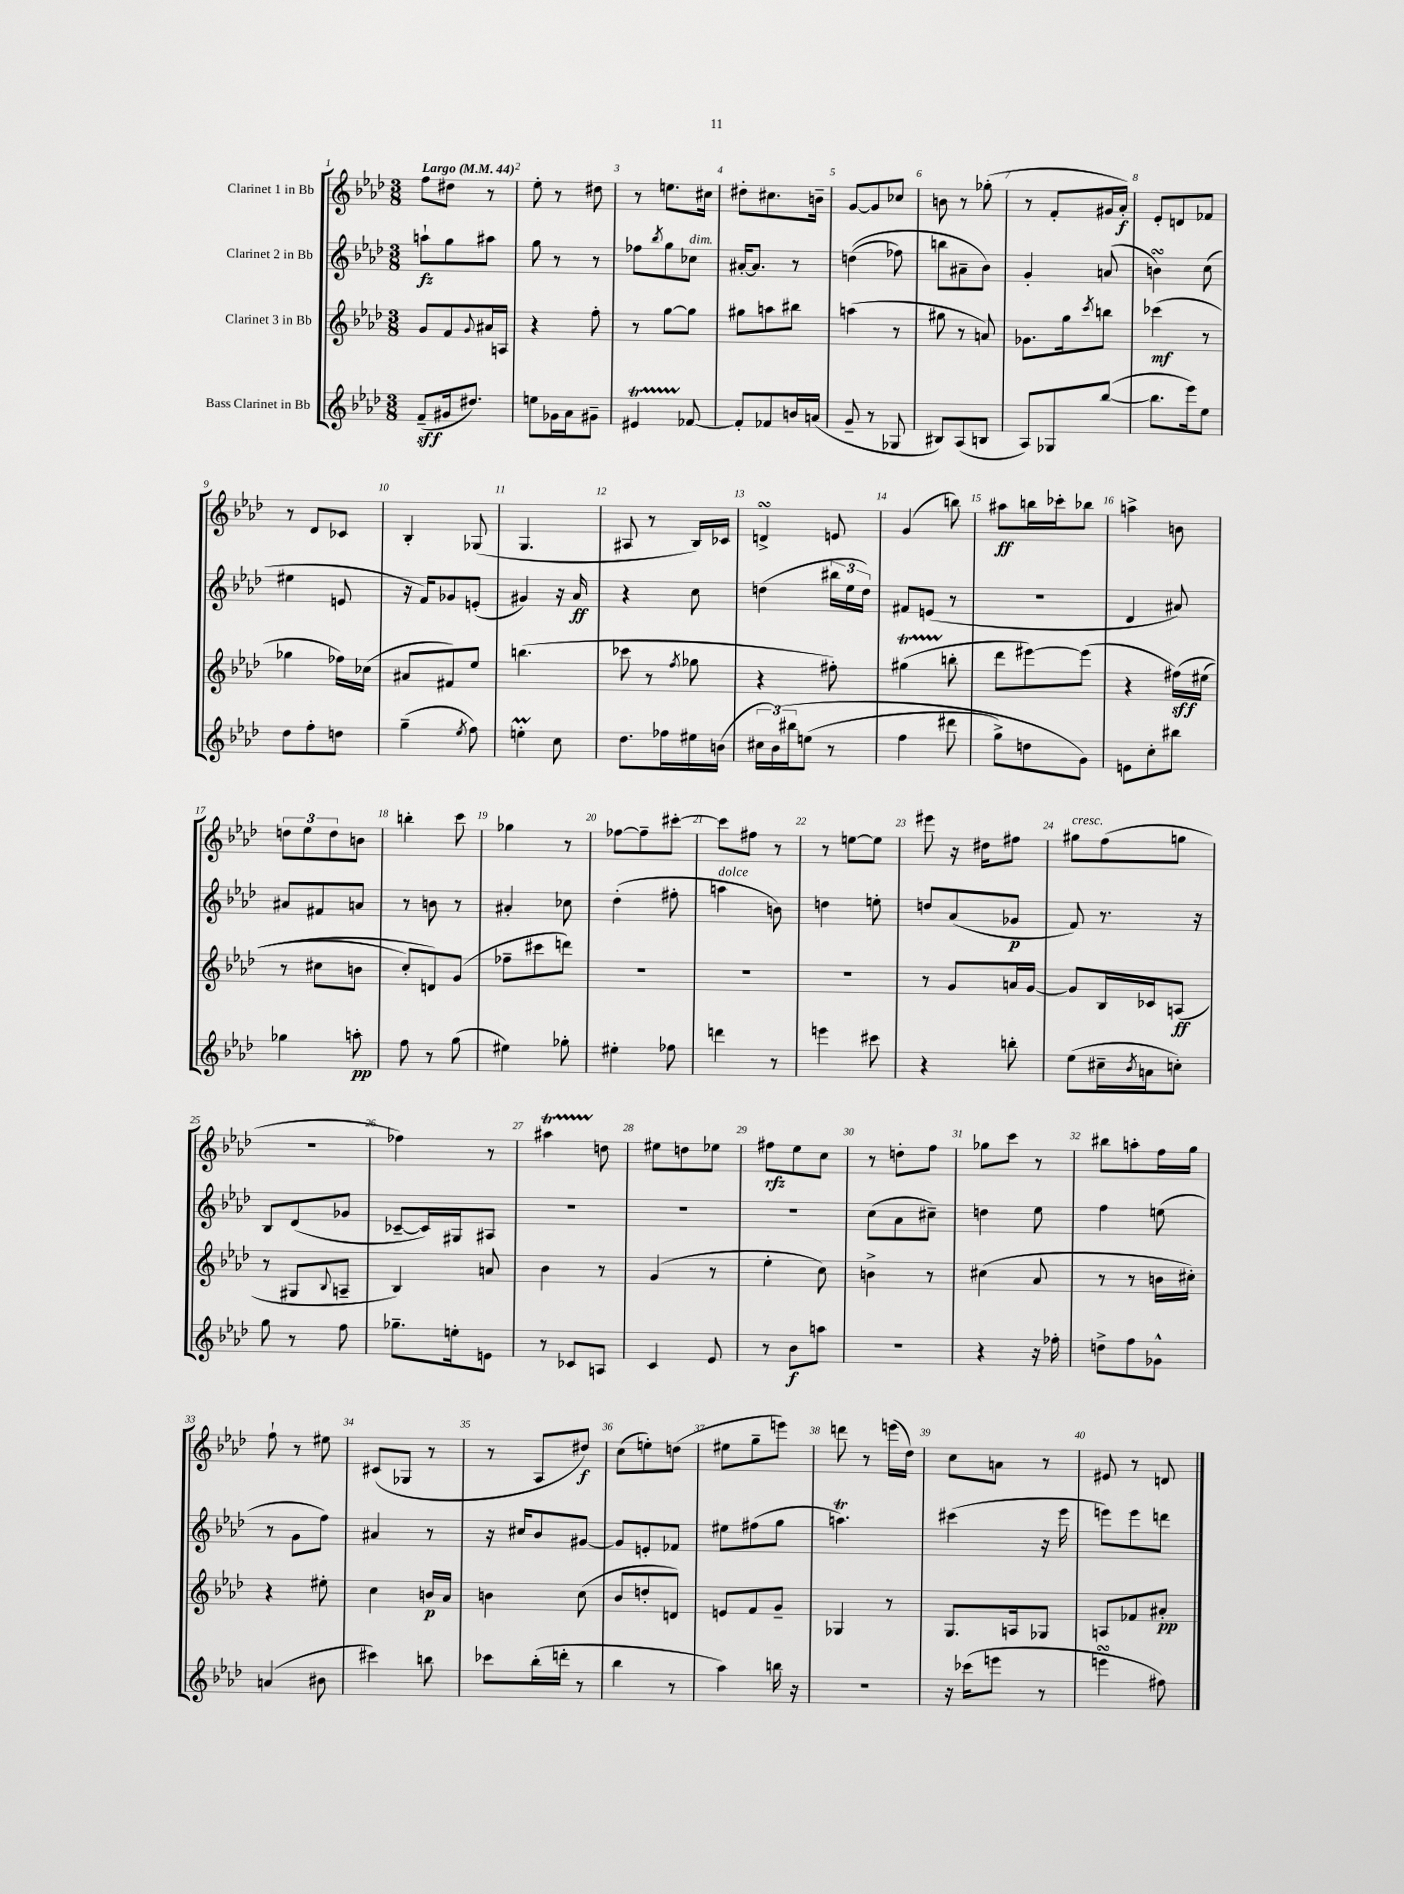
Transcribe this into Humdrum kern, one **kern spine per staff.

**kern	**dynam	**kern	**dynam	**kern	**dynam	**kern	**dynam
*part4	*part4	*part3	*part3	*part2	*part2	*part1	*part1
*staff4	*staff4	*staff3	*staff3	*staff2	*staff2	*staff1	*staff1
*I"Bass Clarinet in Bb	*	*I"Clarinet 3 in Bb	*	*I"Clarinet 2 in Bb	*	*I"Clarinet 1 in Bb	*
*clefG2	*	*clefG2	*	*clefG2	*	*clefG2	*
*k[b-e-a-d-]	*	*k[b-e-a-d-]	*	*k[b-e-a-d-]	*	*k[b-e-a-d-]	*
*M3/8	*	*M3/8	*	*M3/8	*	*M3/8	*
*MM44	*	*MM44	*	*MM44	*	*MM44	*
=1	=1	=1	=1	=1	=1	=1	=1
!	!	!	!	!	!	!LO:TX:a:B:t=Largo	!
(8f~/L	sff	8g/L	.	8aan`\L	fz	8ff\L	.
16g#X/k	.	8f/	.	8gg\	.	8dd#X\J	.
8.dd#X/J)	.	.	.	.	.	.	.
.	.	8qqg/	.	.	.	.	.
.	.	16a#X/L	.	8aa#X\J	.	8r	.
.	.	16An/JJ	.	.	.	.	.
=2	=2	=2	=2	=2	=2	=2	=2
8een\L	.	4r	.	8gg\	.	8ee-'\	.
16g-X\L	.	.	.	8r	.	8r	.
16a-\J	.	.	.	.	.	.	.
8g#X~\J	.	8ff'\	.	8r	.	8dd#X\	.
=3	=3	=3	=3	=3	=3	=3	=3
4e#Xt/	.	8r	.	8ff-X\L	.	8r	.
.	.	.	.	8qbb-/	.	.	.
.	.	[8gg\L	.	8gg\	.	8.een\L	.
!	!	!	!	!LO:TX:a:i:t=dim.	!	!	!
[8f-X/	.	8gg\J]	.	8cc-X\J	.	.	.
.	.	.	.	.	.	16cc#X\Jk	.
=4	=4	=4	=4	=4	=4	=4	=4
8f-'/L]	.	8gg#X\L	.	[16a#X'/KL	.	8dd#X'\L	.
.	.	.	.	8.a#/J]	.	.	.
8f-X/	.	8aan\	.	.	.	8.cc#X\	.
16bn/L	.	8bb#X\J	.	8r	.	.	.
(16an/JJ	.	.	.	.	.	16bn~\Jk	.
=5	=5	=5	=5	=5	=5	=5	=5
8g~/	.	(4aan\	.	((4ddn\	.	[8g/L	.
8r	.	.	.	.	.	8g/]	.
8G-X/	.	8r	.	8ff-X\)	.	8cc-X/J	.
=6	=6	=6	=6	=6	=6	=6	=6
8B#X/L)	.	8gg#X\	.	8bbn\L	.	8bn\	.
(8A-/	.	8r	.	8a#X~\	.	8r	.
8Bn/J	.	8an/)	.	8b-\J)	.	(8gg-X'\	.
=7	=7	=7	=7	=7	=7	=7	=7
8A-/L)	.	8.g-X\L	.	4g'/	.	8r	.
8G-X/	.	.	.	.	.	8f'/L	.
.	.	16gg\k	.	.	.	.	.
.	.	8qccc/	.	.	.	.	.
([8bb-/J	.	8bbn\J	.	(8an/	.	16g#X/L	.
.	.	.	.	.	.	16a-'/JJ)	f
=8	=8	=8	=8	=8	=8	=8	=8
8.bb-\L]	.	(4ccc-X\	mf	4bnsSsS\)	.	8e-'/L	.
.	.	.	.	.	.	8dn/	.
16eee-\k)	.	.	.	.	.	.	.
8ee-\J	.	8r	.	(8cc\	.	8f-X/J	.
!!LO:LB:g=z
=9	=9	=9	=9	=9	=9	=9	=9
8dd-\L	.	4gg-X\	.	4ee#X\	.	8r	.
8ff'\	.	.	.	.	.	8d-/L	.
8ddn\J	.	16ff-X\LL)	.	8en/	.	8c-X/J	.
.	.	(16cc-X\JJ	.	.	.	.	.
=10	=10	=10	=10	=10	=10	=10	=10
(4gg~\	.	8a#X/L	.	16r	.	4B-'/	.
.	.	.	.	16f/KL)	.	.	.
.	.	8f#X/)	.	8g-X/	.	.	.
8qee-/	.	.	.	.	.	.	.
8ff\)	.	8ee-/J	.	(8en'/J	.	(8G-X/	.
=11	=11	=11	=11	=11	=11	=11	=11
4eenm'\	.	(4.bbn\	.	4g#X/)	.	4.G/	.
8cc\	.	.	.	16r	.	.	.
.	.	.	.	16a-/	ff	.	.
=12	=12	=12	=12	=12	=12	=12	=12
8.dd-\L	.	8ccc-X\	.	4r	.	8A#X/	.
.	.	8r	.	.	.	8r	.
16ff-X\L	.	.	.	.	.	.	.
.	.	8qff/	.	.	.	.	.
16ee#X\	.	8gg-X\	.	8cc\	.	16B-/LL)	.
(16bn\JJ	.	.	.	.	.	16c-X/JJ	.
=13	=13	=13	=13	=13	=13	=13	=13
24cc#X\LL	.	4r	.	(4ddn\	.	4dnsSsS^/	.
(24b-\)	.	.	.	.	.	.	.
24bb#X\J	.	.	.	.	.	.	.
(8een\J	.	.	.	.	.	.	.
8r	.	8ff#X'\)	.	24bb#X\LL	.	8en/	.
.	.	.	.	24ee-\	.	.	.
.	.	.	.	24dd\JJ)	.	.	.
=14	=14	=14	=14	=14	=14	=14	=14
4ff\	.	(4gg#Xt\	.	8f#X/L	.	(4g/	.
.	.	.	.	(8en/J	.	.	.
8ddd#X\	.	8bbn'\	.	8r	.	8bbn\)	.
=15	=15	=15	=15	=15	=15	=15	=15
8gg^\L)	.	8ddd-\L	.	4.r	.	8aa#X\L	ff
8ddn\	.	[8eee#X\)	.	.	.	16bbn\L	.
.	.	.	.	.	.	16ccc-X'\J	.
8g\J)	.	(8eee#\J]	.	.	.	8bb-X\J	.
=16	=16	=16	=16	=16	=16	=16	=16
8en\L	.	4r	.	4d-/	.	4aan^\	.
8cc'\	.	.	.	.	.	.	.
8bb#X\J	.	(16ff#X\LL)	sff	8a#X/)	.	8bn\	.
.	.	(16ee#X\JJ	.	.	.	.	.
!!LO:LB:g=z
=17	=17	=17	=17	=17	=17	=17	=17
4gg-X\	.	8r	.	8a#X/L	.	12ddn\L	.
.	.	.	.	.	.	12ee-\	.
.	.	8cc#X\L	.	8f#X/	.	.	.
.	.	.	.	.	.	12dd\	.
8aan'\	pp	8bn\J	.	8an/J	.	8bn\J	.
=18	=18	=18	=18	=18	=18	=18	=18
8ff\	.	8cc'/L)	.	8r	.	4bbn'\	.
8r	.	8dn/)	.	8bn\	.	.	.
(8gg\	.	(8g/J	.	8r	.	8ccc\	.
=19	=19	=19	=19	=19	=19	=19	=19
4ee#X\)	.	8ff-X~\L	.	4a#X'/	.	4gg-X\	.
.	.	8ccc#X\	.	.	.	.	.
8gg-X'\	.	8dddn\J)	.	8cc-X\	.	8r	.
=20	=20	=20	=20	=20	=20	=20	=20
4ee#X'\	.	4.r	.	(4dd-'\	.	[8ff-X\L	.
.	.	.	.	.	.	8ff-~\]	.
8ff-X\	.	.	.	8ff#X'\	.	[8ccc#X'\J	.
=21	=21	=21	=21	=21	=21	=21	=21
!	!	!	!	!LO:TX:a:i:t=dolce	!	!	!
4dddn\	.	4.r	.	4aan\	.	8ccc#\L]	.
.	.	.	.	.	.	8ff#X\J	.
8r	.	.	.	8bn\)	.	8r	.
=22	=22	=22	=22	=22	=22	=22	=22
4eeen\	.	4.r	.	4ddn\	.	8r	.
.	.	.	.	.	.	[8een\L	.
8ccc#X\	.	.	.	8een'\	.	8ee\J]	.
=23	=23	=23	=23	=23	=23	=23	=23
4r	.	8r	.	8ddn/L	.	8eee#X\	.
.	.	8g/L	.	(8a-/	.	16r	.
.	.	.	.	.	.	16dd#X\KL	.
8bbn'\	.	16an/L	.	8g-X/J	p	8ff#X\J	.
.	.	[16g/JJ	.	.	.	.	.
=24	=24	=24	=24	=24	=24	=24	=24
!	!	!	!	!	!	!LO:TX:a:i:t=cresc.	!
(8ee-\L	.	8g/L]	.	8f/)	.	8gg#X\L	.
16cc#X~\L	.	16B-/L	.	8.r	.	(8ff\	.
8qb-/	.	.	.	.	.	.	.
16an\J	.	16c-X/J	.	.	.	.	.
8ccn'\J)	.	(8An/J	ff	.	.	8ggn\J	.
.	.	.	.	16r	.	.	.
!!LO:LB:g=z
=25	=25	=25	=25	=25	=25	=25	=25
8gg\	.	8r	.	8B-/L	.	4.r	.
8r	.	8G#X/L	.	(8d-/	.	.	.
.	.	8qqB-/	.	.	.	.	.
8ff\	.	8An~/J	.	8g-X/J	.	.	.
=26	=26	=26	=26	=26	=26	=26	=26
8.gg-X~\L	.	4B-/)	.	[8c-X~/L	.	4ff-X\)	.
.	.	.	.	16c-/L])	.	.	.
16een'\k	.	.	.	16G#X/J	.	.	.
8en\J	.	8an/	.	8A#X/J	.	8r	.
=27	=27	=27	=27	=27	=27	=27	=27
8r	.	4b-\	.	4.r	.	4aa#Xt\	.
8c-X/L	.	.	.	.	.	.	.
8An/J	.	8r	.	.	.	8ddn\	.
=28	=28	=28	=28	=28	=28	=28	=28
4c/	.	(4g/	.	4.r	.	8ee#X\L	.
.	.	.	.	.	.	8ddn\	.
8e-/	.	8r	.	.	.	8ee-X\J	.
=29	=29	=29	=29	=29	=29	=29	=29
8r	.	4ee-'\	.	4.r	.	8ff#X\L	rfz
8b-\L	f	.	.	.	.	8ee-\	.
8aan\J	.	8cc\)	.	.	.	8cc\J	.
=30	=30	=30	=30	=30	=30	=30	=30
4.r	.	4bn^\	.	(8cc\L	.	8r	.
.	.	.	.	8a-\	.	8ddn'\L	.
.	.	8r	.	8cc#X~\J)	.	8ff\J	.
=31	=31	=31	=31	=31	=31	=31	=31
4r	.	(4cc#X\	.	4ddn\	.	8gg-X\L	.
.	.	.	.	.	.	8ccc\J	.
16r	.	8a-/	.	8ee-\	.	8r	.
16ff-X'\	.	.	.	.	.	.	.
=32	=32	=32	=32	=32	=32	=32	=32
8ddn^\L	.	8r	.	4ff\	.	8bb#X\L	.
8ff\	.	8r	.	.	.	8aan'\	.
8g-X^^\J	.	16bn\LL	.	(8een\	.	16ff\L	.
.	.	16cc#X'\JJ)	.	.	.	16gg\JJ	.
!!LO:LB:g=z
=33	=33	=33	=33	=33	=33	=33	=33
(4an/	.	4r	.	8r	.	8ff`\	.
.	.	.	.	8g\L	.	8r	.
8b#X\	.	8ee#X'\	.	8ff\J)	.	8ee#X\	.
=34	=34	=34	=34	=34	=34	=34	=34
4ccc#X\)	.	4cc\	.	4a#X/	.	(8c#X/L	.
.	.	.	.	.	.	8G-X/J	.
8bbn\	.	16bn/LL	p	8r	.	8r	.
.	.	16a-/JJ	.	.	.	.	.
=35	=35	=35	=35	=35	=35	=35	=35
8ccc-X\L	.	4bn\	.	16r	.	8r	.
.	.	.	.	16cc#X/KL	.	.	.
(16bb-'\L	.	.	.	8b-/	.	8A-/L	.
16dddn'\JJ	.	.	.	.	.	.	.
8r	.	(8cc\	.	[8g#X/J	.	8dd#X/J)	f
=36	=36	=36	=36	=36	=36	=36	=36
4bb-\	.	8b-/L	.	8g#/L]	.	(8cc\L	.
.	.	8ddn'/	.	8en'/	.	8een'\)	.
8r	.	8dn/J)	.	8f-X/J	.	(8ddn\J	.
=37	=37	=37	=37	=37	=37	=37	=37
4aa-\)	.	8en/L	.	8ee#X\L	.	8ee#X\L	.
.	.	8f/	.	(8ff#X\	.	8gg~\	.
16bbn\	.	8g~/J	.	8gg\J	.	8eeen\J)	.
16r	.	.	.	.	.	.	.
=38	=38	=38	=38	=38	=38	=38	=38
4.r	.	4G-X/	.	4.aant\)	.	8dddn\	.
.	.	.	.	.	.	8r	.
.	.	8r	.	.	.	(16eeen\LL	.
.	.	.	.	.	.	16dd-\JJ)	.
=39	=39	=39	=39	=39	=39	=39	=39
16r	.	8.G/L	.	(4ccc#X\	.	8cc\L	.
(16ccc-X\KL	.	.	.	.	.	.	.
8eeen\J	.	.	.	.	.	8an\J	.
.	.	16An/k	.	.	.	.	.
8r	.	8G-X/J	.	16r	.	8r	.
.	.	.	.	16eee-\	.	.	.
=40	=40	=40	=40	=40	=40	=40	=40
4eeensSsS\	.	8An/L	.	8eeen\L)	.	8e#X/	.
.	.	8f-X/	.	8eee\	.	8r	.
8ff#X\)	.	8a#X'/J	pp	8dddn\J	.	8dn/	.
==	==	==	==	==	==	==	==
*-	*-	*-	*-	*-	*-	*-	*-
